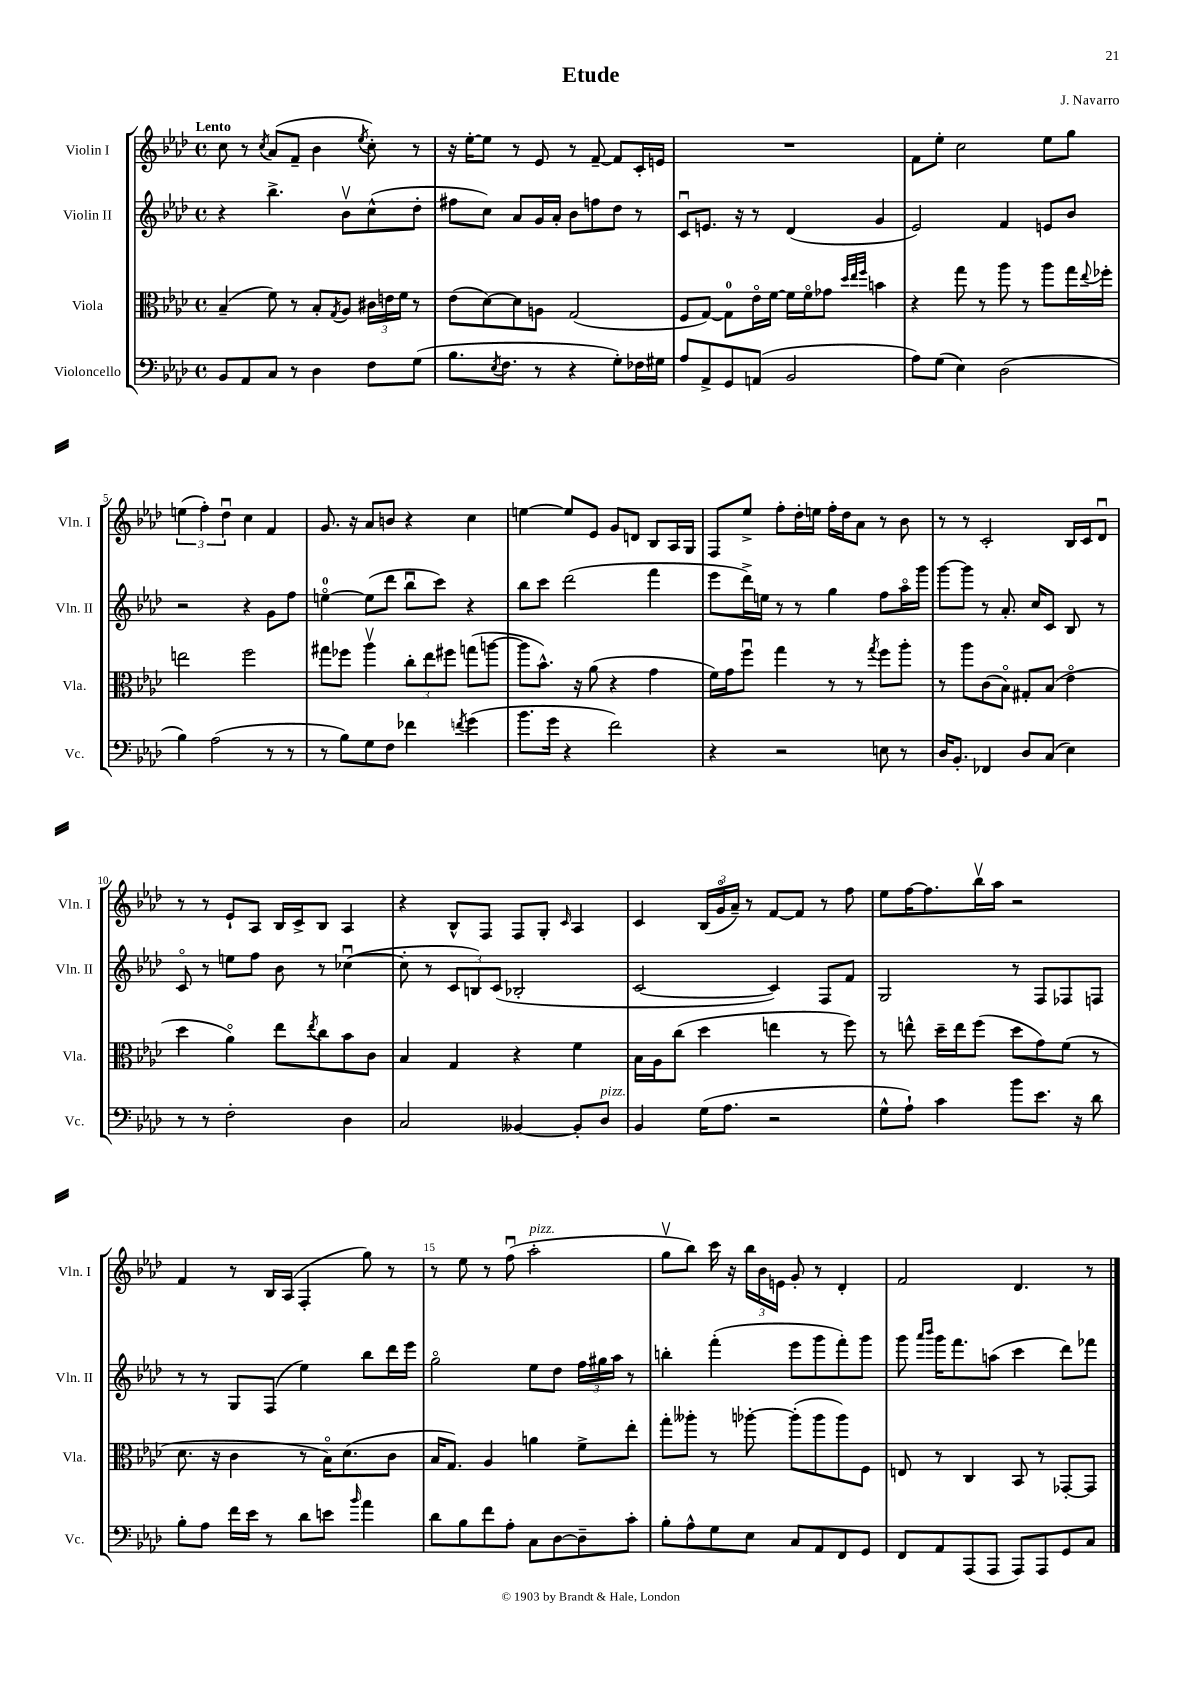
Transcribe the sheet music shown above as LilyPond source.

\header { title = "Etude" composer = "J. Navarro" }
<<
\new StaffGroup <<
\new Staff = "s0" \with { instrumentName = "Violin I" shortInstrumentName = "Vln. I" } {
    \clef treble \key aes \major \defaultTimeSignature \time 4/4 \tempo "Lento"
    c''8 r8 \acciaccatura { c''8 } aes'8( f'8-- bes'4 \acciaccatura { ees''8 } c''8-.) r8 |
    r16 ees''16~-. ees''8 r8 ees'8 r8 f'8~-- f'8 c'16-. e'16 |
    R1 |
    f'8 ees''8-. c''2 ees''8 g''8 |
    \tuplet 3/2 { e''4( f''4-.) des''4\downbow } c''4 f'4 |
    g'8. r16 aes'8 b'8 r4 c''4 |
    e''4~ e''8 ees'8 g'8 d'8 bes8 aes16 g16 |
    f8 ees''8-> f''8-. des''16-. e''16 f''16-. des''16 aes'8 r8 bes'8 |
    r8 r8 c'2-. bes16 c'16 des'8\downbow |
    r8 r8 ees'8-! aes8 bes16 c'16-> bes8 aes4 |
    r4 bes8-^ f8 f8 g8-. \grace { c'16 } aes4 |
    c'4 \tuplet 3/2 { bes16( g'16\flageolet aes'16--) } r8 f'8~ f'8 r8 f''8 |
    ees''8 f''16~ f''8. bes''16\upbow aes''16 r2 |
    f'4 r8 bes16 aes16( f4-. g''8) r8 |
    r8 ees''8 r8 f''8\downbow( aes''2-.^\markup { \italic "pizz." } |
    g''8\upbow bes''8) c'''16 r16 \tuplet 3/2 { bes''16 bes'16 e'16 } g'8-. r8 des'4-. |
    f'2 des'4. r8 \bar "|." |
}
\new Staff = "s1" \with { instrumentName = "Violin II" shortInstrumentName = "Vln. II" } {
    \clef treble \key aes \major \defaultTimeSignature \time 4/4
    r4 bes''4.-> bes'8\upbow c''8-^( des''8-. |
    fis''8 c''8) aes'8 g'16 aes'16-. bes'8 f''8 des''8 r8 |
    c'8\downbow e'8. r16 r8 des'4( g'4 |
    ees'2) f'4 e'8 bes'8 |
    r2 r4 g'8 f''8 |
    e''4-0~\flageolet e''8( des'''8 bes''8\downbow c'''8) r4 |
    bes''8 c'''8 des'''2( f'''4 |
    ees'''8 des'''16->) e''16 r8 r8 g''4 f''8 aes''16\flageolet g'''16 |
    g'''8~ g'''8 r8 aes'8.-. c''16 c'8 bes8 r8 |
    c'8\flageolet r8 e''8 f''8 bes'8 r8 ces''4~\downbow( |
    ces''8-. r8 \tuplet 3/2 { c'8 b8) c'8( } bes2-. |
    c'2~ c'4) f8 f'8 |
    g2 r8 f8 fes8 f8 |
    r8 r8 g8 f8( ees''4) bes''8 des'''16 ees'''16 |
    g''2\flageolet ees''8 des''8 \tuplet 3/2 { f''16 gis''16 aes''16 } r8 |
    b''4-. f'''4-.( ees'''8 g'''8 f'''8-.) g'''8 |
    g'''8 \grace { aes'''16 bes'''16 } g'''16 f'''8. a''8( c'''4 des'''8) fes'''8 \bar "|." |
}
\new Staff = "s2" \with { instrumentName = "Viola" shortInstrumentName = "Vla." } {
    \clef alto \key aes \major \defaultTimeSignature \time 4/4
    bes4--( f'8) r8 bes8-. \acciaccatura { g8 } aes8 \tuplet 3/2 { cis'16 e'16 f'16 } r8 |
    ees'8( des'8~) des'8 a8 g2( |
    f8 g8~) g8-0 ees'16\flageolet f'16~ f'16 f'16\flageolet ges'8 \grace { des''32 ees''32 f''32 } b'4 |
    r4 g''8 r8 aes''8 r8 aes''8 g''16 \appoggiatura { ees''8 } fes''16-. |
    e''2 f''2 |
    gis''8 fes''8 aes''4\upbow \tuplet 3/2 { c''8-. ees''8 fis''8 } g''8( a''8~ |
    a''8 bes'8.-^) r16 aes'8( r4 g'4 |
    f'16) g'16 f''8\downbow g''4 r8 r8 \acciaccatura { g''8 } f''8 aes''8-. |
    r8 aes''8 c'8( bes8\flageolet) gis8-. bes8( ees'4\flageolet |
    des''4 aes'4\flageolet) ees''8 \acciaccatura { ees''8 } c''8 bes'8 c'8 |
    bes4 g4 r4 f'4 |
    bes16 aes16 c''8( des''4 e''4 r8 f''8) |
    r8 e''8-^ des''16-- e''16 f''8( des''8 g'8) f'8( r8 |
    des'8. r16 c'4 r8 bes16\flageolet) des'8.( c'8 |
    bes16 g8.) aes4 a'4 f'8-> ees''8-. |
    g''8-. aeses''8-. r8 aes''8~-. aes''8-.( aes''8 aes''8) f8 |
    e8 r8 c4 bes,8 r8 ges,8~-. ges,8 \bar "|." |
}
\new Staff = "s3" \with { instrumentName = "Violoncello" shortInstrumentName = "Vc." } {
    \clef bass \key aes \major \defaultTimeSignature \time 4/4
    bes,8 aes,8 c8 r8 des4 f8 g8( |
    bes8. \acciaccatura { ees8 } f8. r8 r4 g8-.) fes16 gis16 |
    aes8 aes,8-> g,8 a,8( bes,2 |
    aes8) g8( ees4) des2( |
    bes4) aes2( r8 r8 |
    r8 bes8) g8 f8 fes'4 \acciaccatura { f'8 } g'4( |
    bes'8. g'16 r4 f'2) |
    r4 r2 e8 r8 |
    des16 bes,8.-. fes,4 des8 c8( ees4) |
    r8 r8 f2-. des4 |
    c2 beses,4~ beses,8-. des8^\markup { \italic "pizz." } |
    bes,4 g16( aes8. r2 |
    g8-^ aes8-!) c'4 bes'8 ees'8. r16 des'8 |
    bes8-. aes8 f'16 ees'16 r8 des'8 e'8 \grace { bes'16 } aes'4 |
    des'8 bes8 f'8 aes8-. c8 des8~ des8-- c'8-. |
    bes8-. aes8-^ g8 ees8 c8 aes,8 f,8 g,8 |
    f,8 aes,8 aes,,8( aes,,8 aes,,8) aes,,8 g,8 c8 \bar "|." |
}
>>
>>
\layout { \context { \Score \override BarNumber.break-visibility = ##(#f #t #t) barNumberVisibility = #(every-nth-bar-number-visible 5) } }
